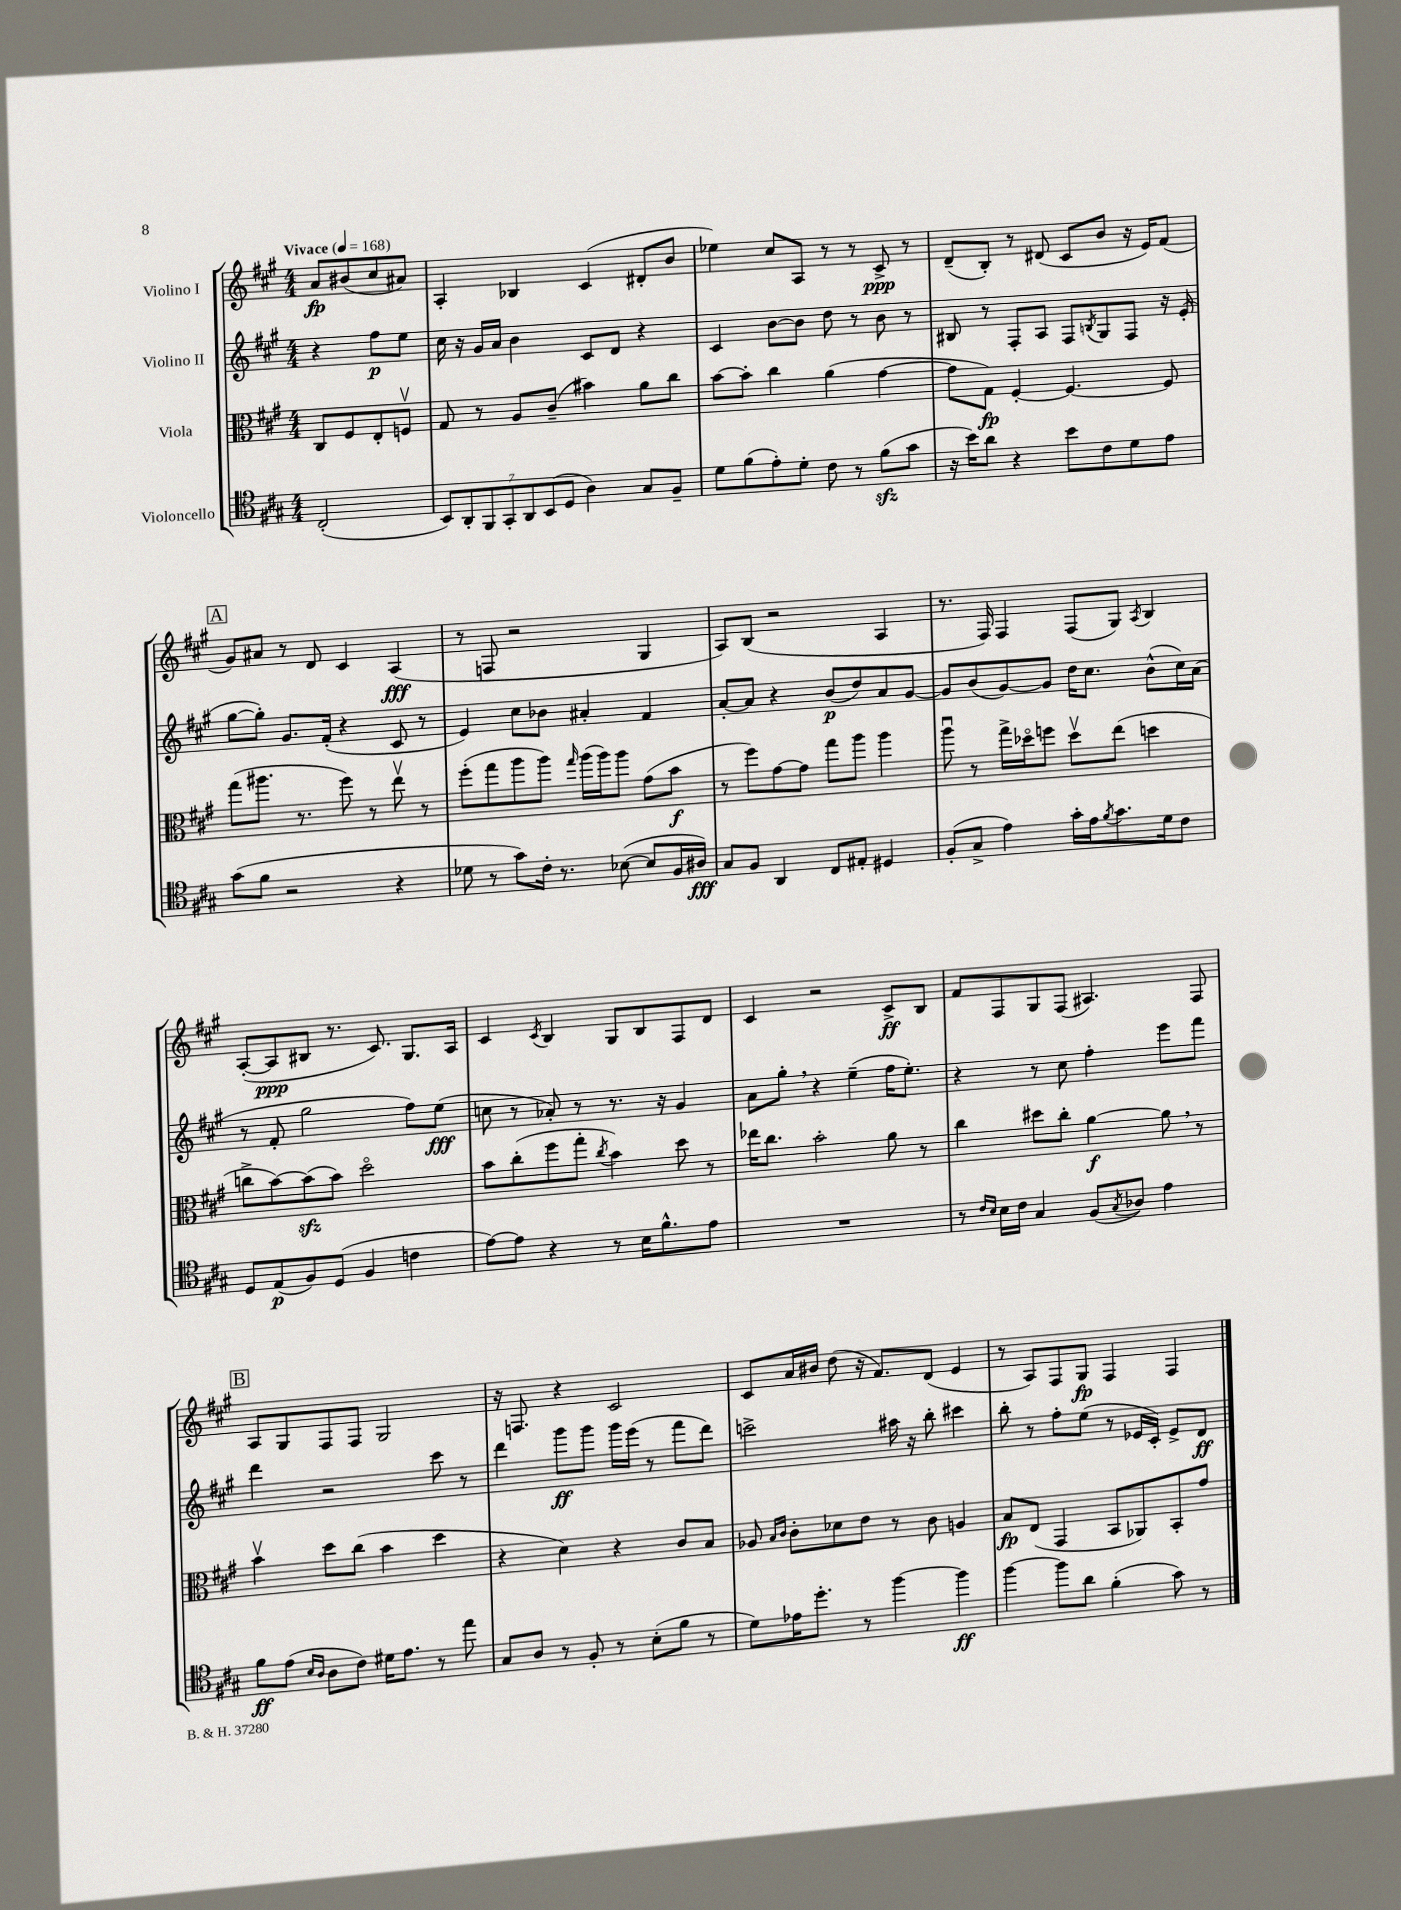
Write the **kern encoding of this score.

**kern	**dynam	**kern	**dynam	**kern	**dynam	**kern	**dynam
*part4	*part4	*part3	*part3	*part2	*part2	*part1	*part1
*staff4	*staff4	*staff3	*staff3	*staff2	*staff2	*staff1	*staff1
*I"Violoncello	*	*I"Viola	*	*I"Violino II	*	*I"Violino I	*
*clefC4	*	*clefC3	*	*clefG2	*	*clefG2	*
*k[f#c#g#]	*	*k[f#c#g#]	*	*k[f#c#g#]	*	*k[f#c#g#]	*
*M4/4	*	*M4/4	*	*M4/4	*	*M4/4	*
*MM168	*	*MM168	*	*MM168	*	*MM168	*
=	=	=	=	=	=	=	=
!	!	!	!	!	!	!LO:TX:a:B:t=Vivace	!
(2C#'/	.	8C#/L	.	4r	.	8a/L	fp
.	.	8F#/	.	.	.	(8b#X/	.
.	.	8E'/	.	8ff#\L	p	8cc#/	.
.	.	8Fnv/J	.	8ee\J	.	8a#X/J)	.
=1	=1	=1	=1	=1	=1	=1	=1
14BB/L)	.	8G#/	.	16cc#\	.	4A'/	.
.	.	.	.	16r	.	.	.
14AA'/	.	.	.	.	.	.	.
.	.	8r	.	16g#/LL	.	.	.
14FF#/	.	.	.	.	.	.	.
.	.	.	.	16a/JJ	.	.	.
14GG#'/	.	.	.	.	.	.	.
.	.	8A/L	.	4b\	.	4B-X/	.
14AA/	.	.	.	.	.	.	.
(14BB/	.	.	.	.	.	.	.
.	.	(8c#~/J	.	.	.	.	.
14D/J	.	.	.	.	.	.	.
4A\)	.	4b#X\)	.	8c#/L	.	(4c#/	.
.	.	.	.	8d/J	.	.	.
8G#/L	.	8a\L	.	4r	.	8d#X'/L	.
8F#~/J	.	8cc#\J	.	.	.	8b/J	.
=2	=2	=2	=2	=2	=2	=2	=2
8d\L	.	[8b\L	.	4c#/	.	4ee-X\)	.
(8f#\	.	8b'\J]	.	.	.	.	.
8e'\)	.	4cc#\	.	[8b\L	.	8cc#/L	.
8d'\J	.	.	.	8b\J]	.	8A/J	.
8c#\	.	(4a\	.	8dd\	.	8r	.
8r	.	.	.	8r	.	8r	.
(8f#zz\L	.	[4g#\	.	8b\	.	8c#^/	ppp
8g#\J	.	.	.	8r	.	8r	.
=3	=3	=3	=3	=3	=3	=3	=3
16r	.	8g#\L]	.	8B#X/	.	(8d~/L	.
16b\KL)	.	.	.	.	.	.	.
8a\J	.	8G#\J)	fp	8r	.	8B'/J)	.
4r	.	[4F#'/	.	8F#'/L	.	8r	.
.	.	.	.	8A/J	.	(8d#X/	.
8b\L	.	4.F#/_	.	8F#/L	.	8c#/L	.
.	.	.	.	8qBn/	.	.	.
8c#\	.	.	.	8G#/	.	8b/J	.
8d\	.	.	.	8F#/J	.	16r	.
.	.	.	.	.	.	16e/KL)	.
8e\J	.	8F#/]	.	16r	.	(8f#/J	.
.	.	.	.	(16e'/	.	.	.
!!LO:LB:g=z
!!LO:REH:place=s1:t=A
=4	=4	=4	=4	=4	=4	=4	=4
(8g#\L	.	(8gg#\L	.	[8gg#\L	.	8g#/L)	.
8f#\J	.	8.aa#X\J	.	8gg#'\J])	.	8a#X/J	.
2r	.	.	.	8.g#/L	.	8r	.
.	.	8.r	.	.	.	.	.
.	.	.	.	.	.	8d/	.
.	.	.	.	(16f#'/Jk	.	.	.
.	.	8ff#\)	.	4r	.	4c#/	.
.	.	8r	.	.	.	.	.
4r	.	8eev\	.	8c#/	.	(4A/	fff
.	.	8r	.	8r	.	.	.
=5	=5	=5	=5	=5	=5	=5	=5
8d-X\	.	(8ff#'\L	.	4e/)	.	8r	.
8r	.	8gg#\	.	.	.	8Fn/	.
8g#\L)	.	8aa\	.	8cc#\L	.	2r	.
16c#'\Jk	.	8aa\J)	.	8b-X\J	.	.	.
8.r	.	.	.	.	.	.	.
.	.	16qqgg#/	.	.	.	.	.
.	.	(16aa\LL	.	4a#X'/	.	.	.
.	.	16aa\J)	.	.	.	.	.
([8B-X\	.	8aa\J	.	.	.	.	.
8B-/L]	.	(8g#\L	.	4f#/	.	4G#/	.
16F#/L	.	8b\J	f	.	.	.	.
16A#X/JJ)	fff	.	.	.	.	.	.
=6	=6	=6	=6	=6	=6	=6	=6
8G#/L	.	8r	.	[8a'/L	.	8A/L)	.
8F#/J	.	8ff#\L)	.	8a/J]	.	(8B/J	.
4AA/	.	[8g#\	.	4r	.	2r	.
.	.	8g#\J]	.	.	.	.	.
8C#/L	.	8gg#\L	.	(8b/L	p	.	.
8E#X'/J	.	8aa\J	.	8dd/)	.	.	.
4D#X/	.	4aa\	.	8a/	.	4A/	.
.	.	.	.	[8g#/J	.	.	.
=7	=7	=7	=7	=7	=7	=7	=7
(8F#'/L	.	8aau\	.	8g#/L]	.	8.r	.
8G#^/J	.	8r	.	(8b/	.	.	.
.	.	.	.	.	.	16F#/)	.
4e\)	.	16gg#^\LL	.	[8g#/)	.	4F#/	.
.	.	16dd-X\J	.	.	.	.	.
.	.	8ffn\J	.	8g#/J]	.	.	.
16g#'\LL	.	8dd-v\L	.	16dd\KL	.	(8F#/L	.
16e\J	.	.	.	8.cc#\J	.	.	.
8qf#/	.	.	.	.	.	.	.
8.g#\	.	(8ee\J	.	.	.	8G#/J)	.
.	.	.	.	.	.	8qA/	.
.	.	4ddn\	.	(8b^^\L	.	4B/	.
16d\k	.	.	.	.	.	.	.
8c#\J	.	.	.	16cc#\L)	.	.	.
.	.	.	.	(16a\JJ	.	.	.
!!LO:LB:g=z
=8	=8	=8	=8	=8	=8	=8	=8
8D/L	.	8ccn^\L	.	8r	.	([8A'/L	.
(8E/	p	[8b\)	.	8f#'/	.	8A/]	ppp
8F#/)	.	(8bzz\]	.	2gg#\	.	8B#X/J	.
(8D/J	.	8b\J)	.	.	.	8.r	.
4F#/	.	2dd\	.	.	.	.	.
.	.	.	.	.	.	8.c#/)	.
4cn\	.	.	.	8ff#\L)	.	8.G#/L	.
.	.	.	.	(8ee\J	fff	.	.
.	.	.	.	.	.	16A/Jk	.
=9	=9	=9	=9	=9	=9	=9	=9
[8e\L)	.	8b\L	.	8ccn\	.	4c#/	.
8e\J]	.	(8cc#'\	.	8r	.	.	.
.	.	.	.	.	.	8qc#/	.
4r	.	8ff#\	.	8a-X'/)	.	4B/	.
.	.	8gg#'\J	.	8r	.	.	.
.	.	8qcc#/	.	.	.	.	.
8r	.	4b\)	.	8.r	.	8G#/L	.
16B\KL	.	.	.	.	.	8B/	.
8.f#^^\	.	.	.	16r	.	.	.
.	.	8dd\	.	4g#/	.	8F#/	.
8e\J	.	8r	.	.	.	8d/J	.
=10	=10	=10	=10	=10	=10	=10	=10
1r	.	16ee-X\KL	.	8a\L	.	4c#/	.
.	.	8.cc#\J	.	.	.	.	.
.	.	.	.	8gg#',\J	.	.	.
.	.	2b'\	.	4r	.	2r	.
.	.	.	.	(4ee~\	.	.	.
.	.	8a\	.	16ff#\KL	.	8c#^/L	ff
.	.	.	.	8.ee'\J)	.	.	.
.	.	8r	.	.	.	8B/J	.
=11	=11	=11	=11	=11	=11	=11	=11
8r	.	4cc#\	.	4r	.	8f#/L	.
16qqc#/LL	.	.	.	.	.	.	.
16qqB/JJ	.	.	.	.	.	.	.
16B\LL	.	.	.	.	.	8F#/	.
16c#\JJ	.	.	.	.	.	.	.
4G#/	.	8dd#X\L	.	8r	.	8G#/	.
.	.	8cc#'\J	.	8cc#\	.	(8F#/J	.
(8F#/L	.	[4a\	f	4ff#'\	.	4.A#X/)	.
8qG#/	.	.	.	.	.	.	.
8A-X/J)	.	.	.	.	.	.	.
4e\	.	8a,\]	.	8eee\L	.	.	.
.	.	8r	.	8fff#\J	.	8F#/	.
!!LO:LB:g=z
!!LO:REH:place=s1:t=B
=12	=12	=12	=12	=12	=12	=12	=12
8f#\L	ff	4bv\	.	4ddd\	.	8A/L	.
(8e\J	.	.	.	.	.	8G#/	.
16qqB/LL	.	.	.	.	.	.	.
16qqA/JJ	.	.	.	.	.	.	.
8A\L	.	8dd\L	.	2r	.	8F#/	.
8c#\J)	.	(8cc#\J	.	.	.	8F#/J	.
16d#X\KL	.	4b\	.	.	.	2G#/	.
8.e\J	.	.	.	.	.	.	.
8r	.	4dd\	.	8ccc#\	.	.	.
8ee\	.	.	.	8r	.	.	.
=13	=13	=13	=13	=13	=13	=13	=13
8G#/L	.	4r	.	4ddd\	.	16r	.
.	.	.	.	.	.	8.Fn/	.
8A/J	.	.	.	.	.	.	.
8r	.	4d\)	.	8ggg#\L	ff	4r	.
8F#'/	.	.	.	8ggg#\J	.	.	.
8r	.	4r	.	16ggg#\LL	.	2c#/	.
.	.	.	.	(16eee\JJ	.	.	.
(8B'\L	.	.	.	8r	.	.	.
8f#\J	.	8c#/L	.	8fff#\L	.	.	.
8r	.	8B/J	.	8ddd\J)	.	.	.
=14	=14	=14	=14	=14	=14	=14	=14
8d\L)	.	8A-X/	.	2cccn^\	.	8c#/L	.
.	.	16qqB/LL	.	.	.	.	.
.	.	16qqc#/JJ	.	.	.	.	.
16e-X\K	.	8c#'\L	.	.	.	16a/L	.
8.dd'\J	.	.	.	.	.	16b#X/JJ	.
.	.	8d-X\	.	.	.	(8dd\	.
8r	.	8e\J	.	.	.	16r	.
.	.	.	.	.	.	8.f#/L)	.
[4ff#\	.	8r	.	16aa#X\	.	.	.
.	.	.	.	16r	.	.	.
.	.	8c#\	.	8bb'\	.	(8d/J	.
4ff#\]	ff	4An/	.	4ccc#X\	.	4e/	.
=15	=15	=15	=15	=15	=15	=15	=15
[4ff#\	.	8B/L	fp	8bb'\	.	8r	.
.	.	(8E/J	.	8r	.	8A/L)	.
8ff#\L]	.	4GG#/	.	8ff#'\L	.	8F#/	.
8a\J	.	.	.	(8ee\J	.	8G#/J	fp
(4f#'\	.	8BB/L	.	8r	.	4F#/	.
.	.	8AA-X/)	.	16e-X/LL	.	.	.
.	.	.	.	16c#'/JJ)	.	.	.
8g#\)	.	8BB'/	.	8e-^/L	.	4F#/	.
8r	.	8g#/J	.	8d/J	ff	.	.
==	==	==	==	==	==	==	==
*-	*-	*-	*-	*-	*-	*-	*-
